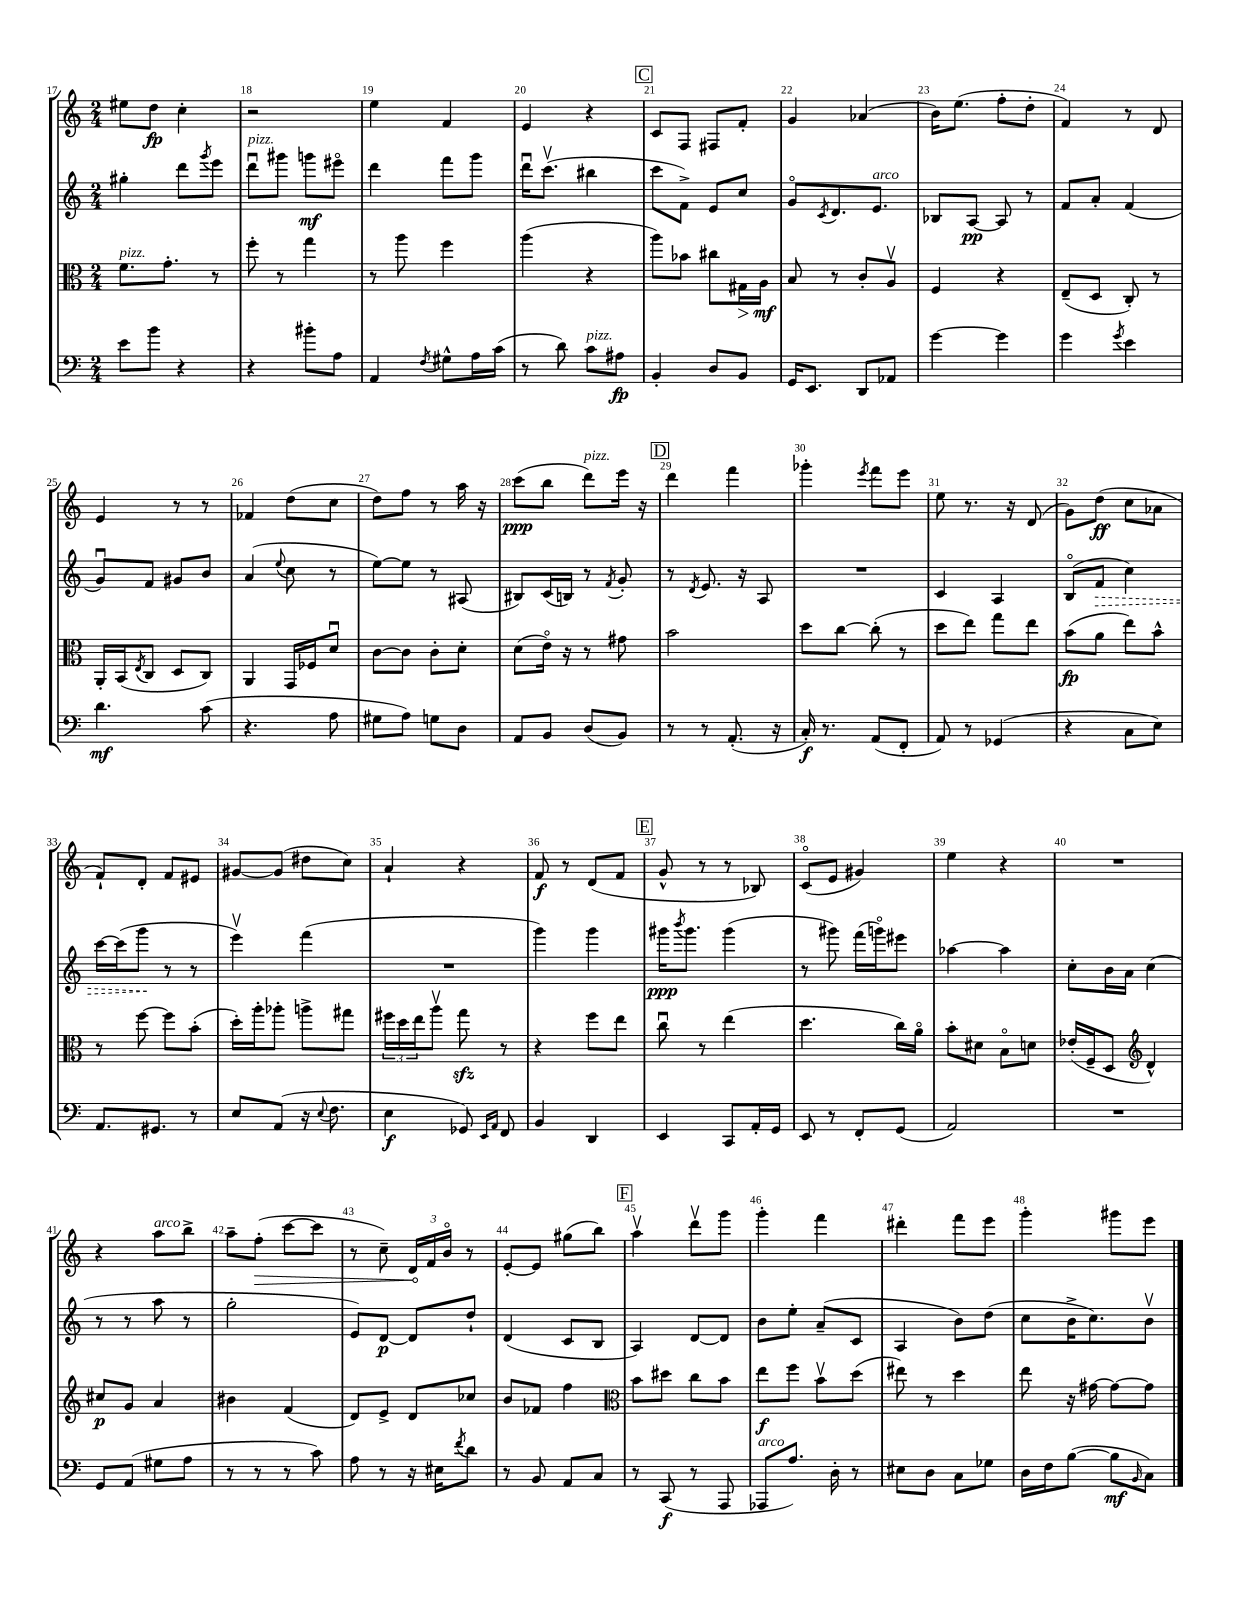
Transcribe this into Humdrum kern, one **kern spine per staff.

**kern	**kern	**kern	**kern
*staff4	*staff3	*staff2	*staff1
*clefF4	*clefC3	*clefG2	*clefG2
*k[]	*k[]	*k[]	*k[]
*M2/4	*M2/4	*M2/4	*M2/4
8e	8.f	4gg#'	8ee#
8b	.	.	8dd
.	8.g'	.	.
4r	.	8ddd	4cc'
.	.	8qggg	.
.	8r	8eee	.
=	=	=	=
4r	8ff'	8dddu	2r
.	8r	8ggg#	.
8b#'	4gg	8ggg	.
8A	.	8eee#o	.
=	=	=	=
4AA	8r	4ddd	4ee
.	8aa	.	.
8qF	.	.	.
8G#^^	4ff	8fff	4f
16A	.	8ggg	.
(16c	.	.	.
=	=	=	=
8r	(4aa	16dddu	4e
.	.	(8.cccv	.
8d)	.	.	.
8c	4r	4bb#	4r
8A#	.	.	.
=	=	=	=
4BB'	8aa)	8ccc	8c
.	8b-	8f^)	8F
8D	8cc#	8e	8F#
8BB	16G#	8cc	8f'
.	16A	.	.
=	=	=	=
16GG	8B	8go	4g
8.EE	.	.	.
.	.	8qc	.
.	8r	8.d	.
8DD	8c'	.	(4a-
.	.	8.e	.
8AA-	8Av	.	.
=	=	=	=
[4g	4F	8B-	16b)
.	.	.	(8.ee
.	.	[8A	.
4g]	4r	8A]	8ff'
.	.	8r	8dd'
=	=	=	=
4g	(8E~	8f	4f)
.	8D	8a'	.
8qg	.	.	.
4e	8C')	(4f	8r
.	8r	.	8d
=	=	=	=
4.d	16AA'	8gu)	4e
.	(16BB	.	.
.	8qE	.	.
.	8C	8f	.
.	8D	8g#	8r
(8c	8C)	8b	8r
=	=	=	=
4.r	4AA	(4a	4f-
.	.	8qqee	.
.	16GG	8cc	(8dd
.	16F-	.	.
8A	8du	8r	8cc
=	=	=	=
8G#	[8c	[8ee)	8dd)
8A)	8c]	8ee]	8ff
8G	8c'	8r	8r
8D	8d'	(8A#	16aa
.	.	.	16r
=	=	=	=
8AA	(8d	8B#)	(8ccc
8BB	16eo)	(16c	8bb
.	16r	16B)	.
(8D	8r	8r	8ddd)
.	.	8qf	.
8BB)	8g#	8g'	16eee
.	.	.	16r
=	=	=	=
8r	2b	8r	4ddd
.	.	8qd	.
8r	.	8.e	.
(8.AA'	.	.	4fff
.	.	16r	.
.	.	8A	.
16r	.	.	.
=	=	=	=
16C')	8dd	2r	4ggg-'
8.r	.	.	.
.	[8cc	.	.
.	.	.	8qeee
(8AA	(8cc']	.	8fff
8FF'	8r	.	8eee
=	=	=	=
8AA)	8dd	4c	8ee
8r	8ee)	.	8.r
(4GG-	8gg	4A	.
.	.	.	16r
.	8ee	.	(8d
=	=	=	=
4r	(8b	(8Bo	8g)
.	8a	8f	(8dd
8C	8ee)	4cc)	8cc
8E)	8b^^	.	8a-
=	=	=	=
8.AA	8r	[16ccc	8f`)
.	.	(16ccc]	.
.	[8ff	8ggg	8d'
8.GG#	.	.	.
.	8ff]	8r	8f
8r	(8b'	8r	8e#
=	=	=	=
8E	16dd')	4eeev)	[8g#
.	16aa'	.	.
(8AA	8aa-'	.	(8g#]
16r	8aa^	(4fff	8dd#
8qqE	.	.	.
8.F	.	.	.
.	8gg#	.	8cc)
=	=	=	=
4E	24ff#	2r	4a`
.	24dd	.	.
.	24ee	.	.
.	8aav	.	.
8GG-)	8gg	.	4r
16qqEE	.	.	.
16qqAA	.	.	.
8FF	8r	.	.
=	=	=	=
4BB	4r	4ggg)	8f
.	.	.	8r
4DD	8ff	4ggg	(8d
.	8ee	.	8f
=	=	=	=
4EE	8ccu	16ggg#	8g^^
.	.	8qbbb	.
.	.	8.ggg#	.
.	8r	.	8r
8CC	(4ee	(4ggg#	8r
16AA'	.	.	8B-)
16GG	.	.	.
=	=	=	=
8EE	4.dd	8r	(8co
8r	.	8ggg#)	8e
8FF'	.	(16fff	4g#)
.	.	16gggo)	.
(8GG	16cc)	8eee#	.
.	16ao	.	.
=	=	=	=
2AA)	8b'	[4aa-	4ee
.	8d#	.	.
.	8Bo	4aa-]	4r
.	8d	.	.
=	=	=	=
2r	(16e-'	8cc'	2r
.	16F~	.	.
.	8D	16b	.
.	.	16a	.
*	*clefG2	*	*
.	4d^^)	(4cc	.
=	=	=	=
8GG	8cc#	8r	4r
(8AA	8g	8r	.
8G#	4a	8aa	8aa
8A	.	8r	8bb^
=	=	=	=
8r	4b#	2gg'	8aa~
8r	.	.	(8ff'
8r	(4f	.	[8ccc
8c)	.	.	8ccc]
=	=	=	=
8A	8d)	8e)	8r
8r	8e^	[8d	8cc~)
16r	8d	8d]	24d
.	.	.	24f
16E#	.	.	.
.	.	.	24bo
8qf	.	.	.
8d	8cc-	8dd`	8r
=	=	=	=
8r	8b	(4d	[8e'
8BB	8f-	.	8e]
8AA	4ff	8c	(8gg#
8C	.	8B	8bb)
=	=	=	=
*	*clefC3	*	*
8r	8b	4A)	4aav
(8CC	8dd#	.	.
8r	8cc	[8d	8dddv
8AAA	8b	8d]	8ggg
=	=	=	=
8AAA-	8ee	8b	4ggg'
8.A)	8ff	8ee'	.
.	8bv	(8a~	4fff
16D'	.	.	.
8r	(8dd	8c	.
=	=	=	=
8E#	8ee#)	4A	4ddd#'
8D	8r	.	.
8C	4dd	8b)	8fff
8G-	.	(8dd	8eee
=	=	=	=
16D	8ee	8cc	4ggg'
16F	.	.	.
([8B	16r	16b^	.
.	[16g#	8.cc)	.
8B]	8g#_	.	8ggg#
16qqBB	.	.	.
8C)	8g#]	8bv	8eee
==	==	==	==
*-	*-	*-	*-
